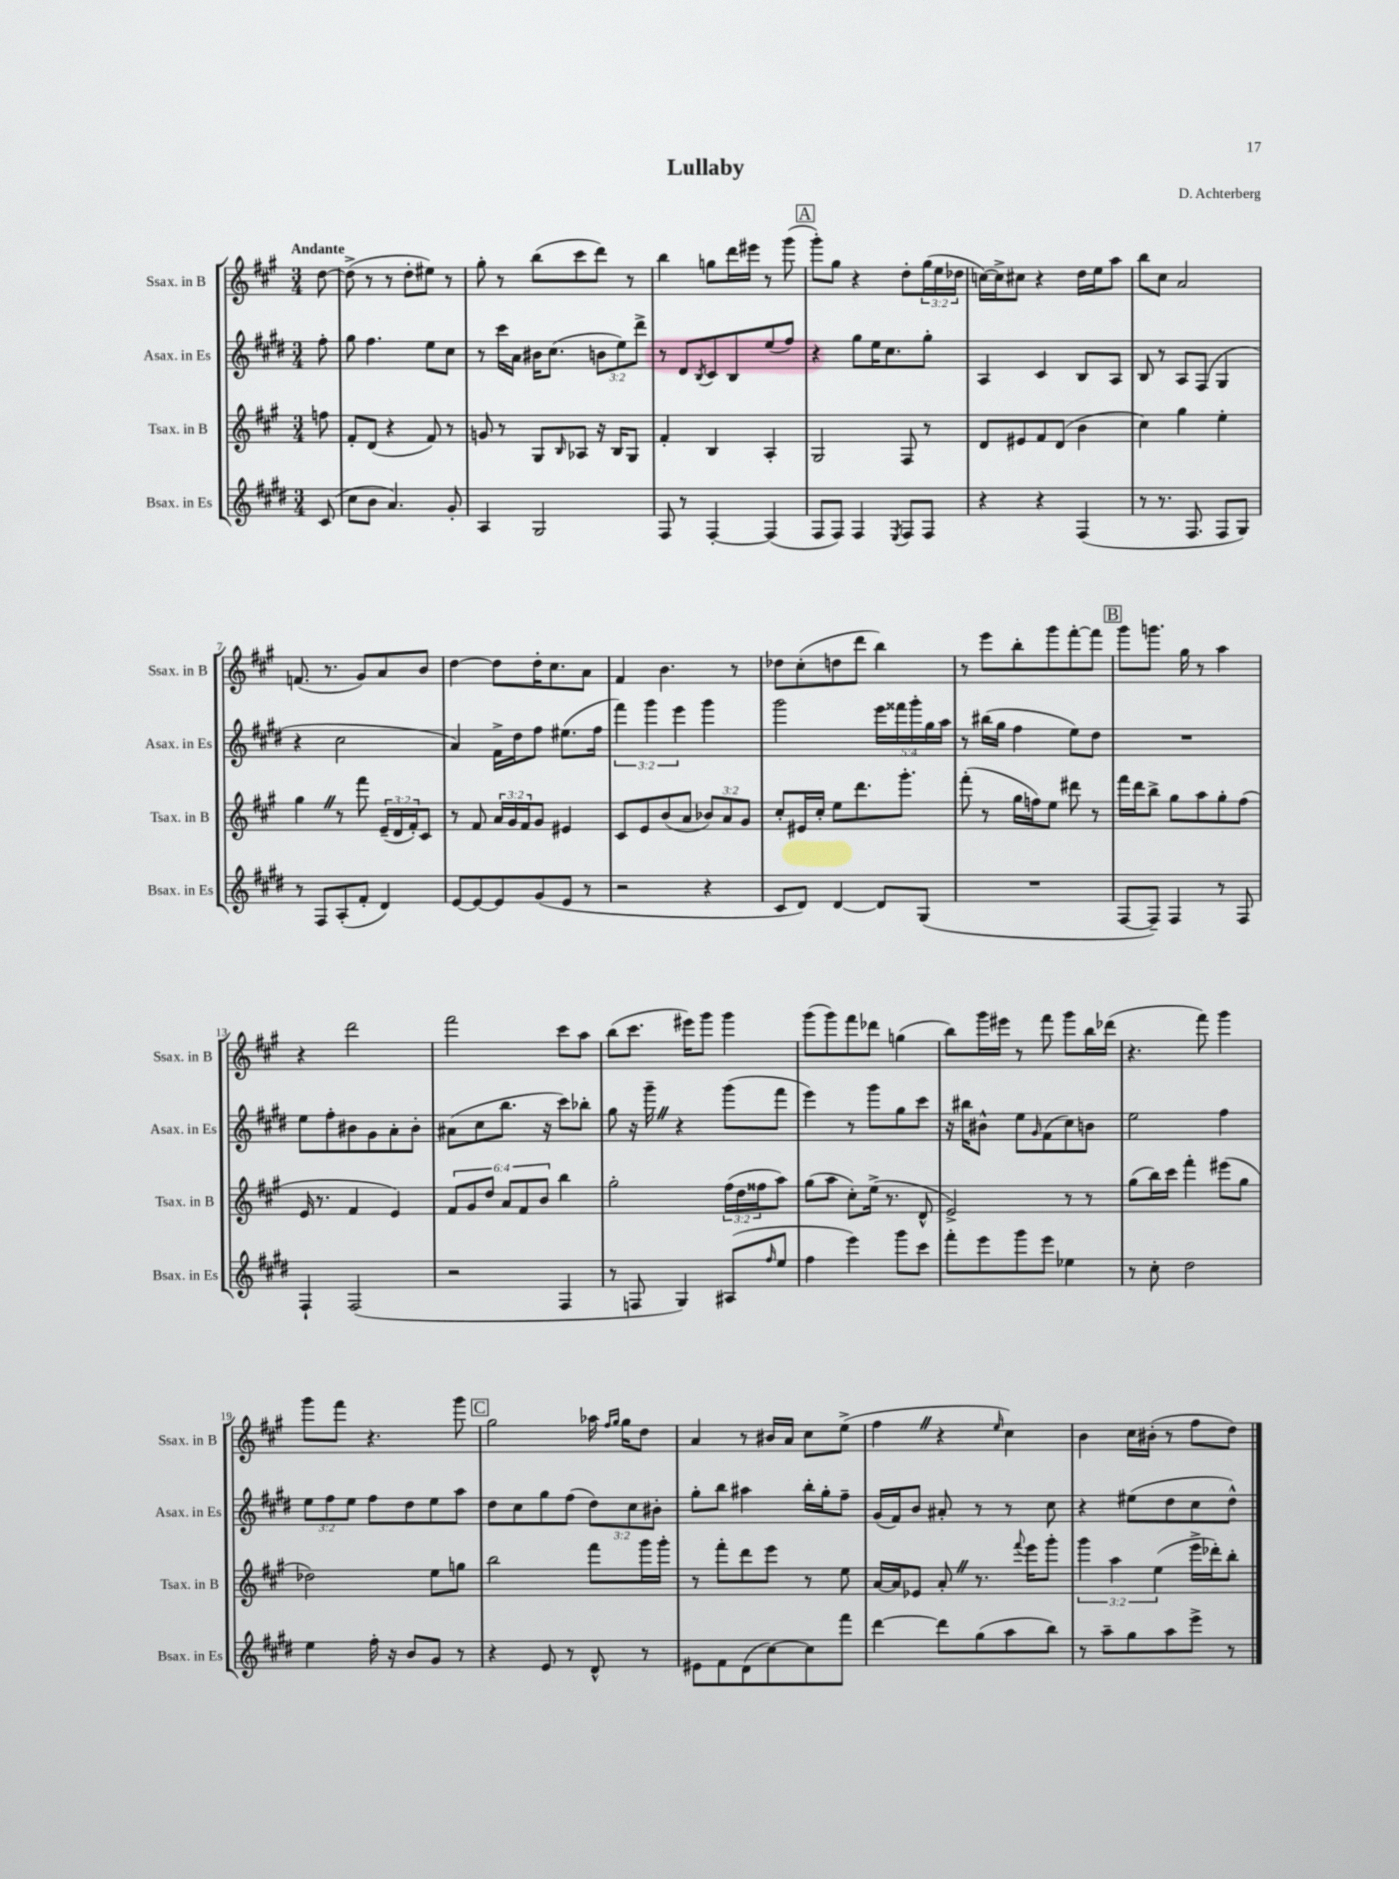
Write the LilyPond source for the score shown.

\header { title = "Lullaby" composer = "D. Achterberg" }
<<
\new StaffGroup <<
\new Staff = "s0" \with { instrumentName = "Ssax. in B" shortInstrumentName = "Ssax. in B" } {
    \clef treble \key a \major \numericTimeSignature \time 3/4 \override Staff.TupletNumber.text = #tuplet-number::calc-fraction-text \partial 8 \tempo "Andante"
    d''8~ |
    d''8->( r8 r8 d''8-. eis''8) r8 |
    gis''8-. r8 b''8( cis'''8 d'''8) r8 |
    b''4 g''8 d'''16 eis'''16 r8 gis'''8( |
    \mark \markup { \box "A" } gis'''8-.) gis''8 r4 d''8-. \tuplet 3/2 { gis''16( e''16 des''16 } |
    c''16~) c''16-> cis''8 r4 d''16 e''16 a''8 |
    b''8 cis''8 a'2 |
    f'8.( r8. gis'8) a'8 b'8 |
    d''4~ d''8 d''16-. cis''8. a'8 |
    fis'4 b'4. r8 |
    des''8 cis''8-.( d''8 d'''8 b''4) |
    r8 e'''8 b''8-. gis'''8 fis'''8~-. fis'''8 |
    \mark \markup { \box "B" } gis'''8 g'''8. gis''16 r8 a''4 |
    r4 d'''2 |
    fis'''2 cis'''8 a''8 |
    b''8( cis'''8. eis'''16) gis'''8 gis'''4 |
    gis'''8( gis'''8) fis'''8 des'''8 g''4( |
    b''8) gis'''16 eis'''16 r8 fis'''8 gis'''8 b''16 des'''16( |
    r4. fis'''8) gis'''4 |
    gis'''8 fis'''8 r4. gis'''8 |
    \mark \markup { \box "C" } gis''2 aes''16 \grace { fis''16 gis''16 } gis''16 d''8 |
    a'4 r8 bis'16 a'16 cis''8 e''8->( |
    fis''4 \once \override BreathingSign.text = \markup { \musicglyph "scripts.caesura.straight" } \breathe r4 \grace { e''16 } cis''4) |
    b'4 cis''16 bis'16-.( r8 fis''8 d''8) \bar "|." |
}
\new Staff = "s1" \with { instrumentName = "Asax. in Es" shortInstrumentName = "Asax. in Es" } {
    \clef treble \key e \major \numericTimeSignature \time 3/4 \override Staff.TupletNumber.text = #tuplet-number::calc-fraction-text \partial 8
    fis''8-. |
    gis''8 fis''4. e''8 cis''8 |
    r8 cis'''16 a'16 bis'16 cis''8.( \tuplet 3/2 { b'8 e''8) dis'''8-> } |
    r8 dis'8 \acciaccatura { b8 } cis'8 b8 e''8( fis''8) |
    \mark \markup { \box "A" } r4 gis''8 e''16 cis''8. gis''8-. |
    a4 cis'4 b8 a8 |
    b8 r8 a8 fis8( gis4 |
    r4 cis''2 |
    a'4) fis'16-> dis''16 fis''8 eis''8.( fis''16 |
    \tuplet 3/2 { fis'''4) gis'''4 e'''4 } gis'''4 |
    gis'''2 \tuplet 5/4 { e'''16 fisis'''16 gis'''16-. gis''16 a''16 } |
    r8 bis''16( gis''16 fis''4 e''8) dis''8 |
    \mark \markup { \box "B" } R2. |
    e''8 fis''8-. bis'8 gis'8 a'8-. bis'8-. |
    ais'8( cis''8 b''8. r16 cis'''8) bes''8-. |
    gis''8 r16 gis'''16-- \once \override BreathingSign.text = \markup { \musicglyph "scripts.caesura.straight" } \breathe r4 gis'''8( fis'''8 |
    e'''4) r8 gis'''8 gis''8 cis'''8 |
    r16 bis''16 bis'8-^ e''8 \grace { gis'16 } fis'8( cis''8) b'8 |
    e''2 fis''4 |
    \tuplet 3/2 { e''8 fis''8 e''8 } fis''8 dis''8 e''8 a''8 |
    \mark \markup { \box "C" } dis''8 cis''8 gis''8 fis''8( \tuplet 3/2 { dis''8) cis''8 bis'8-. } |
    gis''8-. b''8 ais''4 b''16-. gis''16-. fis''8-- |
    gis'16( fis'16) b'8 ais'8-. r8 r8 cis''8 |
    r4 eis''8( dis''8 cis''8 dis''8-^) \bar "|." |
}
\new Staff = "s2" \with { instrumentName = "Tsax. in B" shortInstrumentName = "Tsax. in B" } {
    \clef treble \key a \major \numericTimeSignature \time 3/4 \override Staff.TupletNumber.text = #tuplet-number::calc-fraction-text \partial 8
    f''8 |
    fis'8-. d'8( r4 fis'8) r8 |
    g'8 r8 gis8 \grace { b16 } aes8 r16 b16 gis8 |
    fis'4-. b4 a4-. |
    \mark \markup { \box "A" } gis2 fis8 r8 |
    d'8 eis'8 fis'8 d'8( b'4 |
    cis''4) gis''4 e''4-. |
    gis''4 \once \override BreathingSign.text = \markup { \musicglyph "scripts.caesura.straight" } \breathe r8 fis'''8 \tuplet 3/2 { e'16--( d'16 fis'16-.) } cis'8 |
    r8 fis'8 \tuplet 3/2 { a'16 gis'16 fis'16 } gis'8 eis'4 |
    cis'8 e'8 b'8( a'8 \tuplet 3/2 { bes'8) a'8 gis'8 } |
    cis''8-. eis'16 cis''16-. e''8 d'''8. gis'''8.-. |
    fis'''8-.( r8 gis''16 f''16) e''8 dis'''8 r8 |
    \mark \markup { \box "B" } fis'''16 d'''16 b''8-> gis''8 a''8 gis''8-. fis''8( |
    e'16 r8. fis'4 e'4) |
    \tuplet 6/4 { fis'8 gis'8 d''8 a'8 fis'8 b'8 } b''4 |
    gis''2-. \tuplet 3/2 { fis''16( d''16 fisis''16 } a''8) |
    gis''8( a''8 cis''8-.) e''16->( r8. d'8-^ |
    e'2->) r8 r8 |
    gis''8( b''16) cis'''16 fis'''4-. eis'''8( gis''8 |
    des''2) e''8 g''8 |
    \mark \markup { \box "C" } b''2 fis'''8 gis'''16 gis'''16-. |
    r8 fis'''8-. d'''8 e'''8 r8 e''8 |
    a'16~ a'16 ees'8 a'8-. \once \override BreathingSign.text = \markup { \musicglyph "scripts.caesura.straight" } \breathe r8. \appoggiatura { fis'''8 } e'''16 gis'''8-. |
    \tuplet 3/2 { gis'''4 a''4 e''4( } e'''16-> des'''16-.) b''8-. \bar "|." |
}
\new Staff = "s3" \with { instrumentName = "Bsax. in Es" shortInstrumentName = "Bsax. in Es" } {
    \clef treble \key e \major \numericTimeSignature \time 3/4 \partial 8
    cis'8( |
    cis''8 b'8 a'4.) gis'8-. |
    a4 gis2 |
    fis8 r8 fis4~-. fis4( |
    \mark \markup { \box "A" } fis8 fis8) fis4 \acciaccatura { e8 } fis8 fis8 |
    r4 r4 fis4( |
    r8 r8. fis8. fis8 gis8) |
    r8 fis8 a8-.( fis'8-. dis'4) |
    e'8~ e'8~ e'8 gis'8( e'8 r8 |
    r2 r4 |
    cis'8 dis'8) dis'4~ dis'8 gis8( |
    R2. |
    \mark \markup { \box "B" } fis8~ fis8--) fis4 r8 fis8 |
    fis4-! fis2( |
    r2 fis4 |
    r8 f8 gis4) ais8( \grace { fis''16 } e''8 |
    fis''4 e'''4) gis'''8 cis'''8 |
    fis'''8-. e'''8 gis'''8 e'''8 ees''4 |
    r8 cis''8-. dis''2 |
    e''4 fis''16-. r16 b'8 gis'8 r8 |
    \mark \markup { \box "C" } r4 e'8 r8 dis'8-^ r8 |
    eis'8 fis'8 dis'8( cis''8~) cis''8 fis'''8 |
    dis'''4~ dis'''8 gis''8( a''8 b''8) |
    r8 a''8-- gis''8 a''8 e'''8-> r8 \bar "|." |
}
>>
>>
